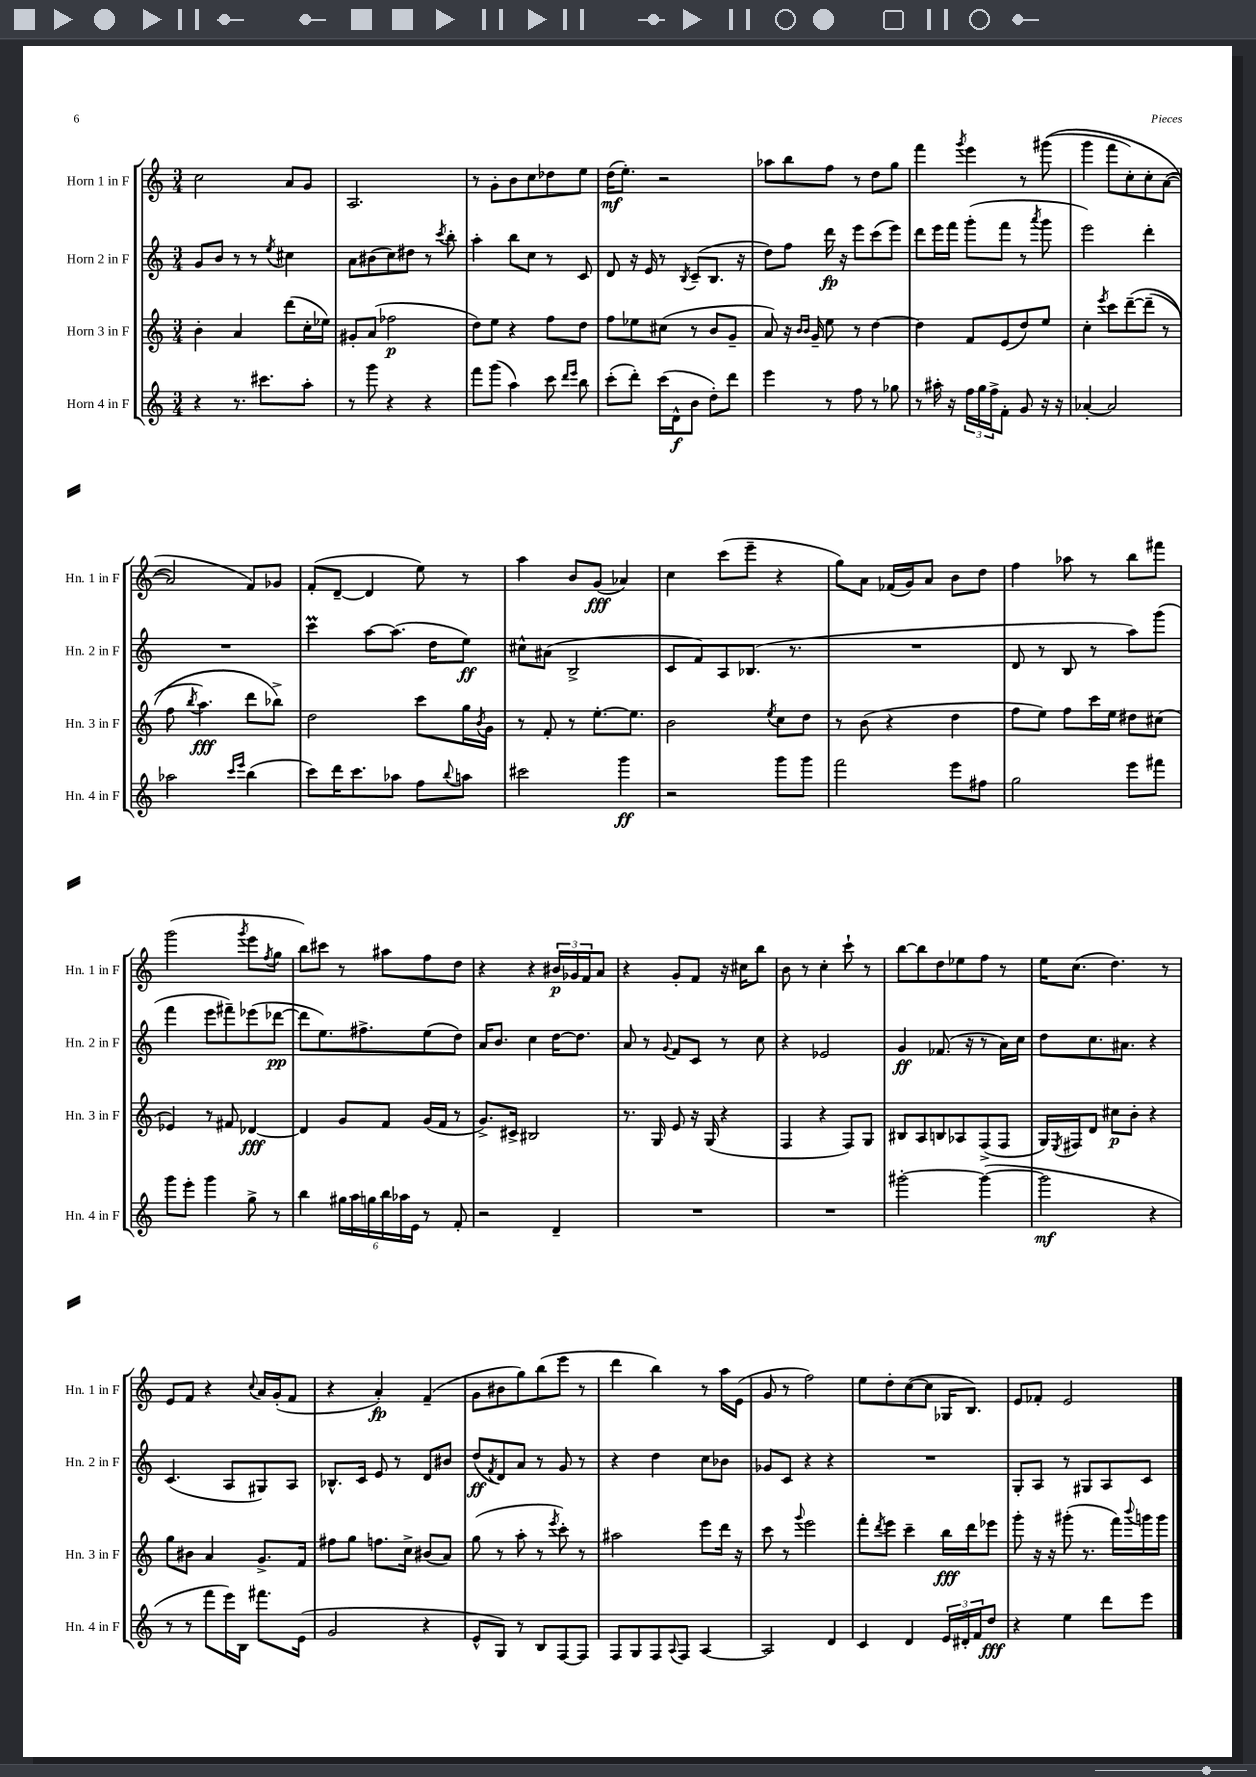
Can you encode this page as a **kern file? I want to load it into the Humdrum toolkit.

**kern	**dynam	**kern	**dynam	**kern	**dynam	**kern	**dynam
*part4	*part4	*part3	*part3	*part2	*part2	*part1	*part1
*staff4	*staff4	*staff3	*staff3	*staff2	*staff2	*staff1	*staff1
*I"Horn 4 in F	*	*I"Horn 3 in F	*	*I"Horn 2 in F	*	*I"Horn 1 in F	*
*I'Hn. 4 in F	*	*I'Hn. 3 in F	*	*I'Hn. 2 in F	*	*I'Hn. 1 in F	*
*clefG2	*	*clefG2	*	*clefG2	*	*clefG2	*
*k[]	*	*k[]	*	*k[]	*	*k[]	*
*M3/4	*	*M3/4	*	*M3/4	*	*M3/4	*
=4	=4	=4	=4	=4	=4	=4	=4
4r	.	4b'\	.	8g/L	.	2cc\	.
.	.	.	.	8b/J	.	.	.
8.r	.	4a/	.	8r	.	.	.
.	.	.	.	8r	.	.	.
8.ccc#X\L	.	.	.	.	.	.	.
.	.	.	.	8qee/	.	.	.
.	.	(8ddd\L	.	4cc#X\	.	8a/L	.
8aa'\J	.	16cc'\L	.	.	.	8g/J	.
.	.	16ee-X\JJ)	.	.	.	.	.
=5	=5	=5	=5	=5	=5	=5	=5
8r	.	8g#X'/L	.	8a\L	.	2.A/	.
8ggg\	.	(8a/J	.	(8b#X\	.	.	.
4r	.	2ff-X\	p	8cc\)	.	.	.
.	.	.	.	8dd#X\J	.	.	.
4r	.	.	.	8r	.	.	.
.	.	.	.	8qccc/	.	.	.
.	.	.	.	8bb'\	.	.	.
=6	=6	=6	=6	=6	=6	=6	=6
8fff\L	.	8dd\L)	.	4aa'\	.	8r	.
(8ggg\J	.	8ee\J	.	.	.	8g'\L	.
4aa\)	.	4r	.	8bb\L	.	8b\	.
.	.	.	.	8cc\J	.	8cc\	.
8ccc\	.	8ff\L	.	8r	.	8dd-X\	.
16qqddd/LL	.	.	.	.	.	.	.
16qqeee/JJ	.	.	.	.	.	.	.
8bb\	.	8dd\J	.	8c/	.	8ee\J	.
=7	=7	=7	=7	=7	=7	=7	=7
(8ccc'\L	.	8ff\L	.	8d/	.	(16dd\KL	mf
.	.	.	.	.	.	8.ee'\J)	.
8ddd'\J)	.	8ee-X\	.	16r	.	.	.
.	.	.	.	16e/	.	.	.
(16ccc\LL	.	(8cc#X\J	.	8r	.	2r	.
16d^^\J	f	.	.	.	.	.	.
.	.	.	.	8qB/	.	.	.
8b\J	.	8r	.	(8c~/L	.	.	.
8dd'\L)	.	8b/L	.	8.B/J	.	.	.
8ddd\J	.	8g~/J	.	.	.	.	.
.	.	.	.	16r	.	.	.
=8	=8	=8	=8	=8	=8	=8	=8
4eee\	.	8a/)	.	8dd\L)	.	8aa-X\L	.
.	.	16r	.	8ff\J	.	8bb\	.
.	.	16qqb/LL	.	.	.	.	.
.	.	16qqb/JJ	.	.	.	.	.
.	.	16g~/	.	.	.	.	.
8r	.	8ee\	.	16ddd\	fp	8ff\J	.
.	.	.	.	16r	.	.	.
8ff\	.	8r	.	8eee\L	.	8r	.
8r	.	[4dd\	.	(8ccc\	.	8dd\L	.
8gg-X\	.	.	.	8eee\J)	.	8gg\J	.
=9	=9	=9	=9	=9	=9	=9	=9
8r	.	4dd\]	.	8ddd\L	.	4fff\	.
16aa#X'\	.	.	.	16eee\L	.	.	.
16r	.	.	.	16fff\JJ	.	.	.
.	.	.	.	.	.	8qggg/	.
24ff\LL	.	8f/L	.	(8ggg'\L	.	4eee\	.
24gg\	.	.	.	.	.	.	.
24ff^\J	.	.	.	.	.	.	.
8f'\J	.	(8e/	.	8fff\J	.	.	.
8g/	.	8dd/)	.	8r	.	8r	.
.	.	.	.	8qaaa/	.	.	.
16r	.	8ee/J	.	8ggg\	.	((8ggg#X\	.
16r	.	.	.	.	.	.	.
=10	=10	=10	=10	=10	=10	=10	=10
[4a-X'/	.	4cc'\	.	2eee\)	.	4ggg\	.
.	.	8qeee/	.	.	.	.	.
2a-/]	.	8ccc\L	.	.	.	8fff\L	.
.	.	([8ddd~\	.	.	.	8cc'\)	.
.	.	(8ddd~\J]	.	4ddd'\	.	8cc'\	.
.	.	8r	.	.	.	([8a\J	.
!!LO:LB:g=z
=11	=11	=11	=11	=11	=11	=11	=11
2aa-X\	.	8ff\	.	2.r	.	2a/])	.
.	.	8qbb/	.	.	.	.	.
.	.	4.aa\)	fff	.	.	.	.
16qqccc/LL	.	.	.	.	.	.	.
16qqeee/JJ	.	.	.	.	.	.	.
(4bb\	.	8ddd\L	.	.	.	8f/L)	.
.	.	8bb-X^\J)	.	.	.	8g-X/J	.
=12	=12	=12	=12	=12	=12	=12	=12
8ccc\L)	.	2dd\	.	4cccM\	.	(8f'/L	.
16ddd\K	.	.	.	.	.	[8d~/J	.
8.ccc\	.	.	.	.	.	.	.
.	.	.	.	[8aa\L	.	4d/]	.
8aa-X\J	.	.	.	(8.aa\J]	.	.	.
8ff\L	.	8ccc\L	.	.	.	8ee\)	.
.	.	.	.	16dd\KL	.	.	.
8qqbb/	.	.	.	.	.	.	.
8aan\J	.	16gg\L	.	8ee\J)	ff	8r	.
.	.	8qb/	.	.	.	.	.
.	.	16g\JJ	.	.	.	.	.
=13	=13	=13	=13	=13	=13	=13	=13
2ccc#X\	.	8r	.	8cc#X^^\L	.	4aa\	.
.	.	8f'/	.	(8a#X\J	.	.	.
.	.	8r	.	2B^/	.	8b/L	.
.	.	[8.ee'\L	.	.	.	(8g/J	fff
4ggg\	ff	.	.	.	.	4a-X/)	.
.	.	8.ee\J]	.	.	.	.	.
=14	=14	=14	=14	=14	=14	=14	=14
2r	.	2b\	.	8c/L	.	4cc\	.
.	.	.	.	8f/)	.	.	.
.	.	.	.	8A/	.	(8ccc\L	.
.	.	.	.	(8.B-X/J	.	8eee~\J	.
.	.	8qee/	.	.	.	.	.
8ggg\L	.	8cc\L	.	.	.	4r	.
.	.	.	.	8.r	.	.	.
8ggg\J	.	8dd\J	.	.	.	.	.
=15	=15	=15	=15	=15	=15	=15	=15
2fff\	.	8r	.	2.r	.	8gg\L)	.
.	.	(8b\	.	.	.	8a\J	.
.	.	4r	.	.	.	(16f-X/LL	.
.	.	.	.	.	.	16g/J)	.
.	.	.	.	.	.	8a/J	.
8eee\L	.	4dd\	.	.	.	8b\L	.
8ff#X\J	.	.	.	.	.	8dd\J	.
=16	=16	=16	=16	=16	=16	=16	=16
2gg\	.	8ff\L	.	8d/	.	4ff\	.
.	.	8ee\J)	.	8r	.	.	.
.	.	8ff\L	.	8B/	.	8aa-X\	.
.	.	16ccc\L	.	8r	.	8r	.
.	.	16ee\JJ	.	.	.	.	.
8eee\L	.	8dd#X\L	.	8aa\L)	.	8bb\L	.
8fff#X\J	.	(8cc#X\J	.	(8ggg\J	.	8fff#X\J	.
!!LO:LB:g=z
=17	=17	=17	=17	=17	=17	=17	=17
8ggg\L	.	4e-X/)	.	4fff\	.	(2ggg\	.
8eee'\J	.	.	.	.	.	.	.
4ggg\	.	8r	.	8eee\L	.	.	.
.	.	8f#X/	.	8fff#X~\)	.	.	.
.	.	.	.	.	.	8qggg/	.
8gg^\	.	[4d-X/	fff	(8eee-X\	.	8eee\L	.
.	.	.	.	.	.	8qff/	.
8r	.	.	.	[8ddd-X\J	pp	8gg\J	.
=18	=18	=18	=18	=18	=18	=18	=18
4bb\	.	4d-/]	.	8ddd-\L]	.	8bb\L)	.
.	.	.	.	8.ee\)	.	8ccc#X\J	.
24gg#X\LL	.	8g/L	.	.	.	8r	.
24aa\	.	.	.	.	.	.	.
.	.	.	.	8.ff#X^\	.	.	.
24ggn\	.	.	.	.	.	.	.
24bb\	.	8f/J	.	.	.	8aa#X\L	.
24aa-X\	.	.	.	.	.	.	.
24e\JJ	.	.	.	.	.	.	.
8r	.	(16g/LL	.	(8ee\	.	8ff\	.
.	.	16f/JJ	.	.	.	.	.
8f'/	.	8r	.	8dd\J)	.	8dd\J	.
=19	=19	=19	=19	=19	=19	=19	=19
2r	.	8.g^/L)	.	16a/KL	.	4r	.
.	.	.	.	8.b/J	.	.	.
.	.	16c#X^/Jk	.	.	.	.	.
.	.	2B#X/	.	4cc\	.	4r	.
4d~/	.	.	.	[16dd\KL	.	24b#X/LL	p
.	.	.	.	.	.	24g-X/	.
.	.	.	.	8.dd\J]	.	.	.
.	.	.	.	.	.	24f/J	.
.	.	.	.	.	.	8a/J	.
=20	=20	=20	=20	=20	=20	=20	=20
2.r	.	8.r	.	8a/	.	4r	.
.	.	.	.	8r	.	.	.
.	.	16G/	.	.	.	.	.
.	.	.	.	8qqg/	.	.	.
.	.	8e/	.	8f/L	.	8g'/L	.
.	.	16r	.	8c/J	.	8f/J	.
.	.	(16G/	.	.	.	.	.
.	.	4r	.	8r	.	16r	.
.	.	.	.	.	.	16cc#X\KL	.
.	.	.	.	8cc\	.	8bb\J	.
=21	=21	=21	=21	=21	=21	=21	=21
2.r	.	4F/	.	4r	.	8b\	.
.	.	.	.	.	.	8r	.
.	.	4r	.	2e-X/	.	4cc'\	.
.	.	8F/L)	.	.	.	8ccc`\	.
.	.	8G/J	.	.	.	8r	.
=22	=22	=22	=22	=22	=22	=22	=22
[2ggg#X'\	.	8B#X/L	.	4g/	ff	[8bb\L	.
.	.	8A/	.	.	.	8bb\]	.
.	.	8Bn/	.	(8.f-X/	.	8dd\	.
.	.	8A-X/	.	.	.	8ee-X\	.
.	.	.	.	16r	.	.	.
(4ggg#\_	.	(8F^/	.	8r	.	8ff\J	.
.	.	8F/J	.	16a\LL)	.	8r	.
.	.	.	.	16cc\JJ	.	.	.
=23	=23	=23	=23	=23	=23	=23	=23
2ggg#\]	mf	16G/LL)	.	8dd\L	.	16ee\KL	.
.	.	8qE/	.	.	.	.	.
.	.	16F#X/J	.	.	.	(8.cc\J	.
.	.	8d/J	.	8.cc\	.	.	.
.	.	8cc#X\L	p	.	.	4.dd\)	.
.	.	.	.	8.a#X\J	.	.	.
.	.	8b'\J	.	.	.	.	.
4r	.	4r	.	4r	.	.	.
.	.	.	.	.	.	8r	.
!!LO:LB:g=z
=24	=24	=24	=24	=24	=24	=24	=24
8r	.	8gg\L	.	(4.c/	.	8e/L	.
8r	.	8b#X\J	.	.	.	8f/J	.
8fff\L	.	4a/	.	.	.	4r	.
16eee\L)	.	.	.	8A/L	.	.	.
16B\JJ	.	.	.	.	.	.	.
.	.	.	.	.	.	8qqcc/	.
8.fff#X\L	.	8.g^/L	.	8G#X/)	.	16a/LL	.
.	.	.	.	.	.	(16g'/J	.
.	.	.	.	8A/J	.	8f/J	.
(16e\Jk	.	16f/Jk	.	.	.	.	.
=25	=25	=25	=25	=25	=25	=25	=25
2g/	.	8ff#X\L	.	8.B-X^^/L	.	4r	.
.	.	8gg\J	.	.	.	.	.
.	.	.	.	16c/Jk	.	.	.
.	.	8.ffn\L	.	8e/	.	4a'/)	fp
.	.	.	.	8r	.	.	.
.	.	16cc^\Jk	.	.	.	.	.
4r	.	(8b#X/L	.	8d/L	.	(4f~/	.
.	.	8a/J)	.	8b#X/J	.	.	.
=26	=26	=26	=26	=26	=26	=26	=26
8e^^/L	.	(8gg\	.	(8dd/L	ff	8g\L	.
.	.	.	.	8qf/	.	.	.
8G/J)	.	8r	.	8d/)	.	8b#X\	.
8r	.	8aa'\	.	8a/J	.	8gg\)	.
8B/L	.	8r	.	8r	.	(8bb\	.
.	.	8qeee/	.	.	.	.	.
[8F/	.	8ccc'\)	.	8g/	.	8eee\J	.
8F/J]	.	8r	.	8r	.	8r	.
=27	=27	=27	=27	=27	=27	=27	=27
8F/L	.	2aa#X\	.	4r	.	4ddd\	.
8G/	.	.	.	.	.	.	.
8F/	.	.	.	4dd\	.	4bb\)	.
8qqA/	.	.	.	.	.	.	.
8F/J	.	.	.	.	.	.	.
[4A/	.	8eee\L	.	8cc\L	.	8r	.
.	.	16ddd\Jk	.	8b-X\J	.	16aa\LL	.
.	.	16r	.	.	.	(16e\JJ	.
=28	=28	=28	=28	=28	=28	=28	=28
2A/]	.	8ccc\	.	8g-X/L	.	8g/	.
.	.	8r	.	8c/J	.	8r	.
.	.	8qqggg/	.	.	.	.	.
.	.	2eee\	.	4r	.	2ff\)	.
4d/	.	.	.	4r	.	.	.
=29	=29	=29	=29	=29	=29	=29	=29
4c/	.	8fff'\L	.	2.r	.	8ee\L	.
.	.	8qddd/	.	.	.	.	.
.	.	8eee\J	.	.	.	8dd'\	.
4d/	.	4ccc~\	.	.	.	([8cc\	.
.	.	.	.	.	.	8cc\J]	.
24e/LL	.	16bb\LL	fff	.	.	16G-X/KL	.
24d#X'/	.	.	.	.	.	.	.
.	.	16ddd\J	.	.	.	8.B/J)	.
24f/J	.	.	.	.	.	.	.
8dd/J	fff	8eee-X\J	.	.	.	.	.
=30	=30	=30	=30	=30	=30	=30	=30
4r	.	8ggg'\	.	8G'/L	.	8e/L	.
.	.	16r	.	8A/J	.	8f-X'/J	.
.	.	16r	.	.	.	.	.
4ee\	.	(8ggg#X'\	.	8r	.	2e/	.
.	.	8.r	.	8G#X/L	.	.	.
8ddd\L	.	.	.	8A/	.	.	.
.	.	16fff\LL)	.	.	.	.	.
.	.	8qqbbb/	.	.	.	.	.
8eee\J	.	16gggn\	.	8c/J	.	.	.
.	.	16ggg\JJ	.	.	.	.	.
==	==	==	==	==	==	==	==
*-	*-	*-	*-	*-	*-	*-	*-
